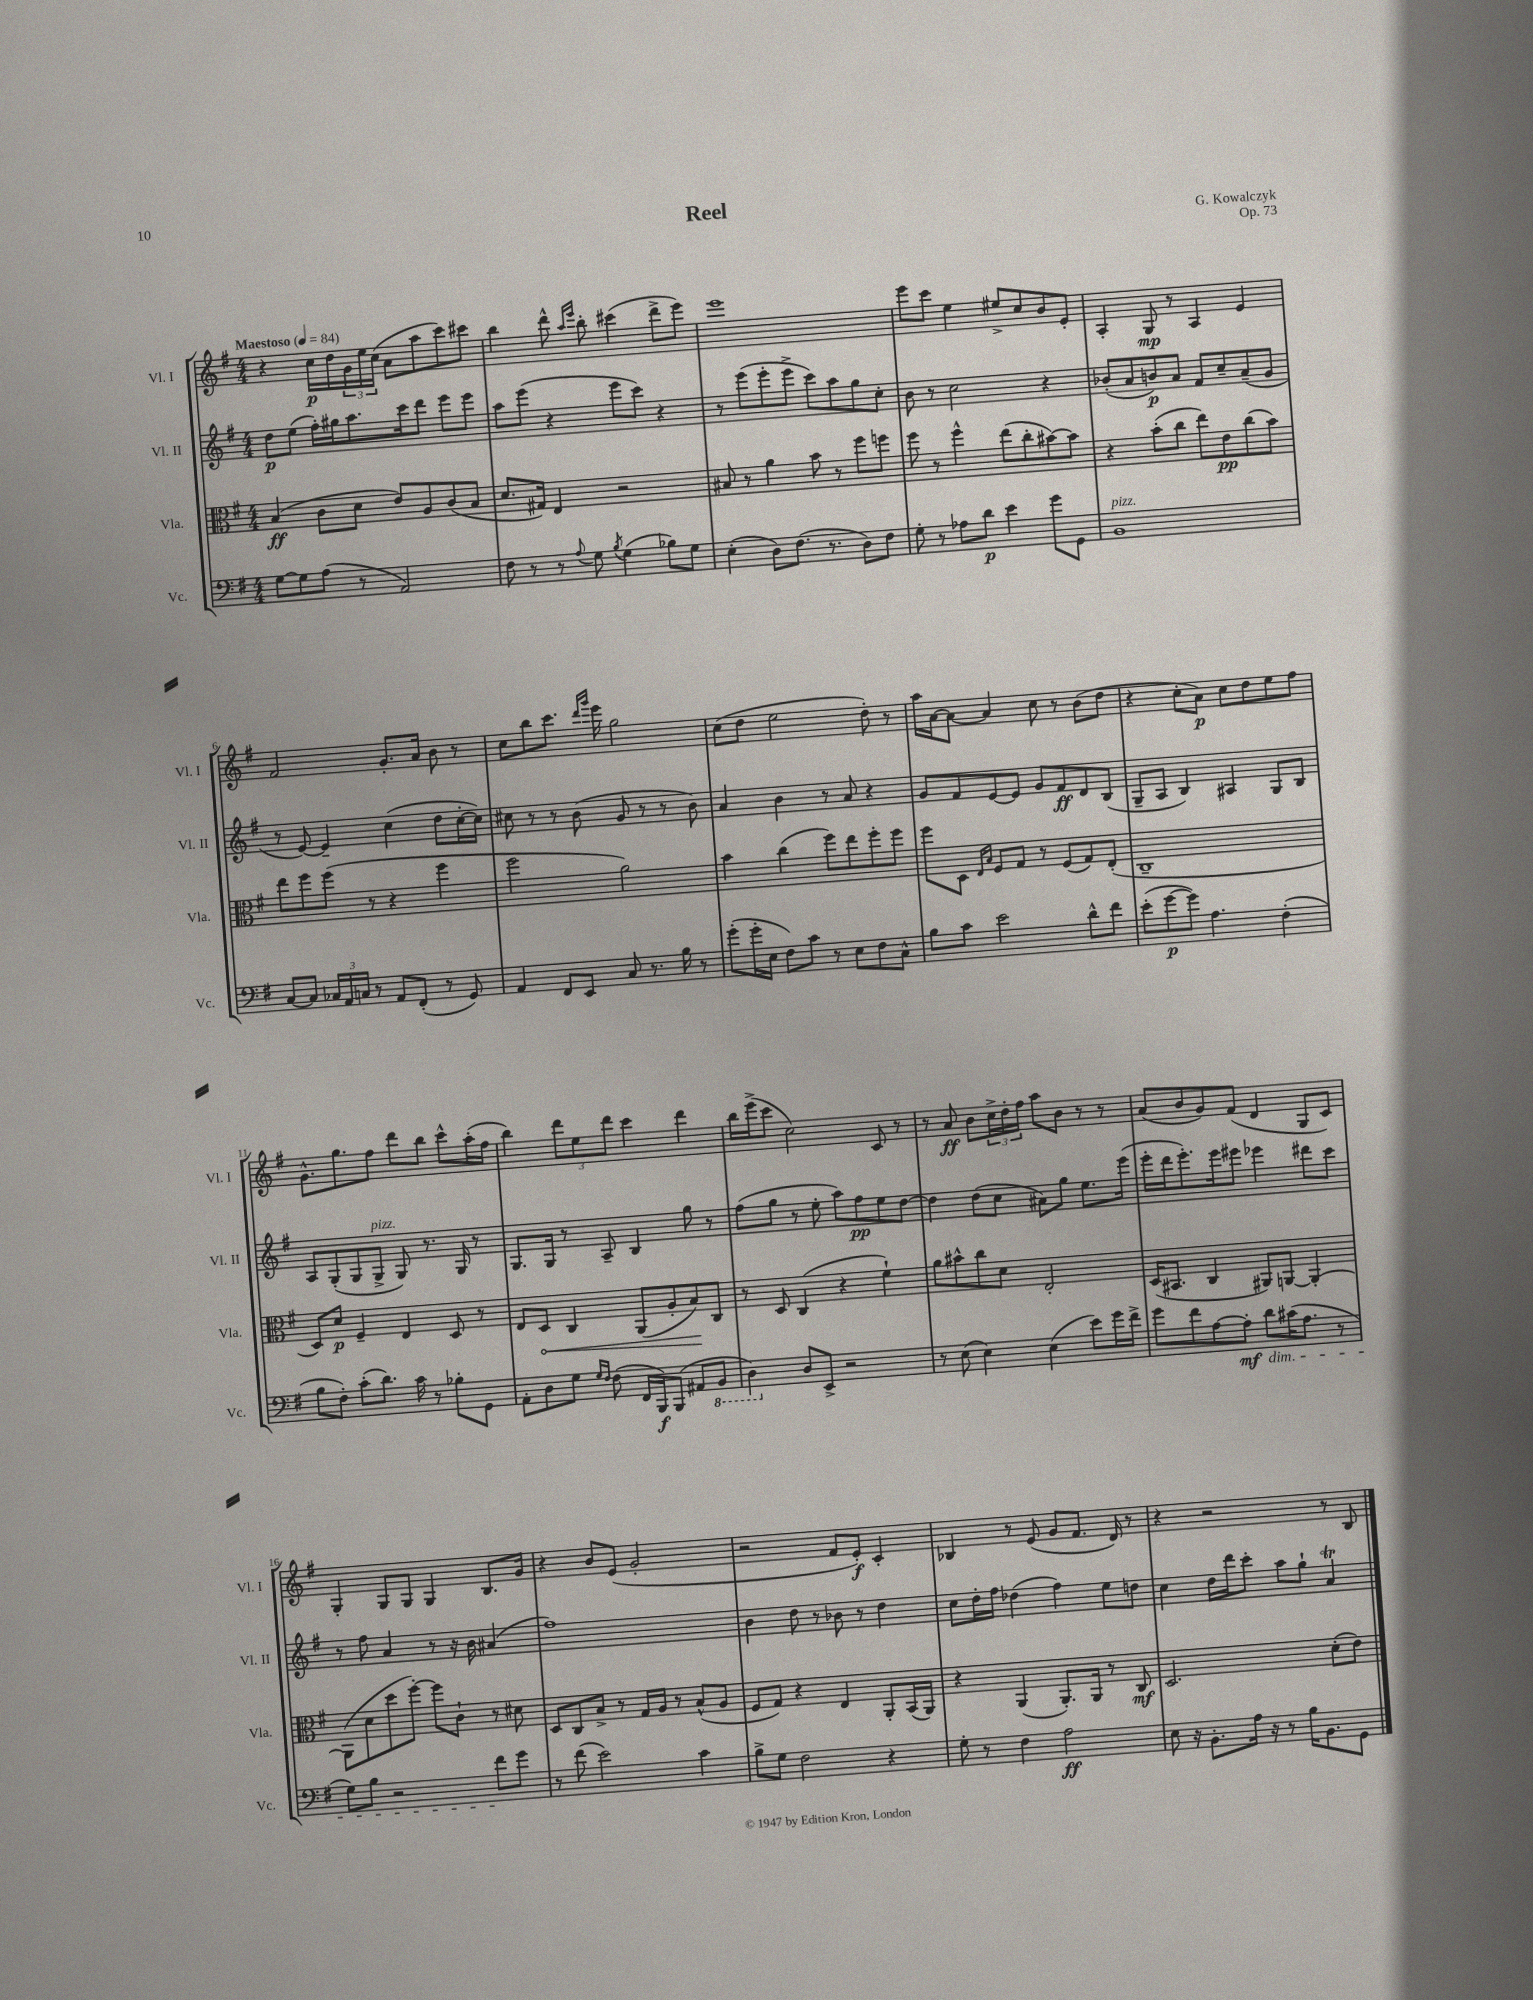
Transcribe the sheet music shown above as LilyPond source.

\header { title = "Reel" composer = "G. Kowalczyk" opus = "Op. 73" }
<<
\new StaffGroup <<
\new Staff = "s0" \with { instrumentName = "Vl. I" shortInstrumentName = "Vl. I" } {
    \clef treble \key g \major \numericTimeSignature \time 4/4 \tempo "Maestoso" 4 = 84
    r4 c''16\p d''16 \tuplet 3/2 { g'16 e''16 c''16( } a'8 a''8 c'''8) cis'''8 |
    b''4 d'''8-^ \grace { a''16 e'''16 } b''8-. cis'''4( d'''8-> e'''8) |
    e'''1 |
    e'''8 c'''8 e''4 eis''8-> c''8 b'8 e'8-. |
    a4-. g8\mp r8 a4 e'4 |
    fis'2 g'8.-. a'16 b'8 r8 |
    c''8 b''8 c'''8. \grace { d'''16 g'''16 } e'''16 g''2 |
    c''8( d''8 e''2 d''8-.) r8 |
    a''16 a'16~ a'8~ a'4 c''8 r8 b'8( d''8 |
    r4 c''8-. a'8\p) c''8 d''8 e''8 fis''8 |
    g'8.-^ g''8. fis''8 d'''8 b''8 c'''8-^ a''16-.( fis''16 |
    b''4) \tuplet 3/2 { d'''8 e''8 d'''8 } c'''4 d'''4 |
    b''16 e'''16->( c'''8 c''2) c'8 r8 |
    r8 a'8\ff b'8 \tuplet 3/2 { c''16-> d''16-. fis''16 } a''8 b'8 r8 r8 |
    a'8( b'8 g'8) fis'8( d'4 g8 c'8) |
    g4-. g8 g8 g4 b8. g'16 |
    r4 b'8 e'8( g'2-. |
    r2 fis'8 e'8-.\f) c'4-. |
    bes4 r8 e'8( g'8 fis'8. d'16) r8 |
    r4 r2 r8 b8 \bar "|." |
}
\new Staff = "s1" \with { instrumentName = "Vl. II" shortInstrumentName = "Vl. II" } {
    \clef treble \key g \major \numericTimeSignature \time 4/4
    d''8\p e''8( fis''16-.) gis''16 a''8. c'''16 d'''8 e'''8 e'''8 |
    a''8 e'''8( r4 e'''8 c'''8) r4 |
    r8 e'''8( e'''8-. e'''8-> c'''8) a''8 g''8 c''8-. |
    b'8 r8 c''2 r4 |
    bes'8-.( a'8 b'8\p) a'8 fis'8 c''8-- a'8--( g'8 |
    r8 e'8~) e'4-- c''4( d''8 c''16~-. c''16) |
    cis''8 r8 r8 b'8( g'8 r8 r8 b'8) |
    a'4 b'4 r8 a'8 r4 |
    g'8 fis'8 e'8~ e'8 g'8 fis'8\ff d'8 b8( |
    g8-- a8 b4) ais4 g8 b8 |
    a8 g8-.( g8 g8->^\markup { \italic "pizz." } g8) r8. g16 r8 |
    g8. g16 r8 a8-- b4 g''8 r8 |
    fis''8( g''8 r8 e''8-. a''8) fis''8\pp e''8 d''8~ |
    d''4 d''8( c''8 ais'8) g''8 e''8. e'''16( |
    e'''16-. d'''16 e'''8.-.) e'''16 eis'''8 ees'''4 dis'''8 c'''8 |
    r8 fis''8 a'4 r8 r16 b'16 ais'4( |
    fis''1) |
    b'4 d''8 r8 bes'8 r8 d''4 |
    c''8 d''16-. fis''16 des''4( fis''4) e''8 d''8 |
    c''4 d''16 d'''16 c'''8-. a''8 g''8-! a'4\trill \bar "|." |
}
\new Staff = "s2" \with { instrumentName = "Vla." shortInstrumentName = "Vla." } {
    \clef alto \key g \major \numericTimeSignature \time 4/4
    b4\ff( c'8 d'8 e'8) a8 c'8( b8 |
    d'8. gis16) e4 r2 |
    bis8 r8 a'4 b'8 r8 fis''8 f''8 |
    fis''8 r8 fis''4-^ e''8( c''8-. bis'8~) bis'8 |
    r4 b'8-.( c''8 e''8) e'8\pp c''8( b'8) |
    e''8 fis''8 fis''8( r8 r4 fis''4 |
    fis''2 a'2) |
    b'4 c''4( fis''8) e''8 fis''8-. fis''8 |
    fis''8 d8 \grace { e16 b16 } fis8 g8 r8 fis8( g8) e8-.( |
    c1-- |
    d8) d'8\p fis4-- e4 d8 r8 |
    e8 \once \override Hairpin.circled-tip = ##t d8\< c4 a,8( a8-. b8\!) c8 |
    r8 d8 c4( r4 fis'4-!) |
    a'8 bis'8-^ c''8 d'8 e2-. |
    d16( bis,8. c4 ais,8) a,8~ a,4~-. |
    a,8( d'8 d''8 fis''8~-.) fis''8 c'8-! r8 dis'8 |
    d8 c8 b8-> r8 g16 a16 r8 b8-^( a8 |
    fis8 g8) r4 e4 a,8-. b,16( a,16) |
    r4 a,4( a,8.-.) a,16 r8 c8\mf |
    d2. d'8-.( e'8) \bar "|." |
}
\new Staff = "s3" \with { instrumentName = "Vc." shortInstrumentName = "Vc." } {
    \clef bass \key g \major \numericTimeSignature \time 4/4
    g8~ g8 a8( r8 a,2) |
    fis8 r8 r8 \appoggiatura { a8 } g8 \acciaccatura { b8 } g4( bes8) g8 |
    e4-.( d8) fis8.( r8. d8) fis8 |
    g8-. r8 aes8 d'8\p e'4 g'8 g,8 |
    b,1^\markup { \italic "pizz." } |
    c8~ c8 \tuplet 3/2 { ces16 a,16 c16 } r8 a,8 fis,8-.( r8 g,8) |
    a,4 fis,8 e,8 c8 r8. b16 r8 |
    g'8-.( g'16-. e16 fis8) c'8 r8 e8 fis8 c8-^ |
    b8 c'8 e'2 d'8-^ fis'8 |
    e'8-.( g'8~\p g'8) a4. fis4-.( |
    b8 fis8-.) c'8-.( d'8.) c'16 r8 bes8-. g,8 |
    a,8-. d8 g8 \grace { g16 fis16 } fis8( fis,16 b,,16\f) b,,8( ais,8 \ottava #-1 b,,8 |
    d,4) \ottava #0 d8 e,8-> r2 |
    r8 e8( e4) e4( e'8) g'16 fis'16-> |
    g'8 fis'8 a8~ a8-.\mf d'8\dim cis'16( a8. r8 |
    g8) b8 r2 fis'8\! g'8 |
    r8 fis'8( e'2) c'4 |
    b8-> g8 fis2 r4 |
    g8-. r8 fis4 a2\ff |
    e8 r16 b,8.-. a16 r16 r8 b16 b,8. g,8 \bar "|." |
}
>>
>>
